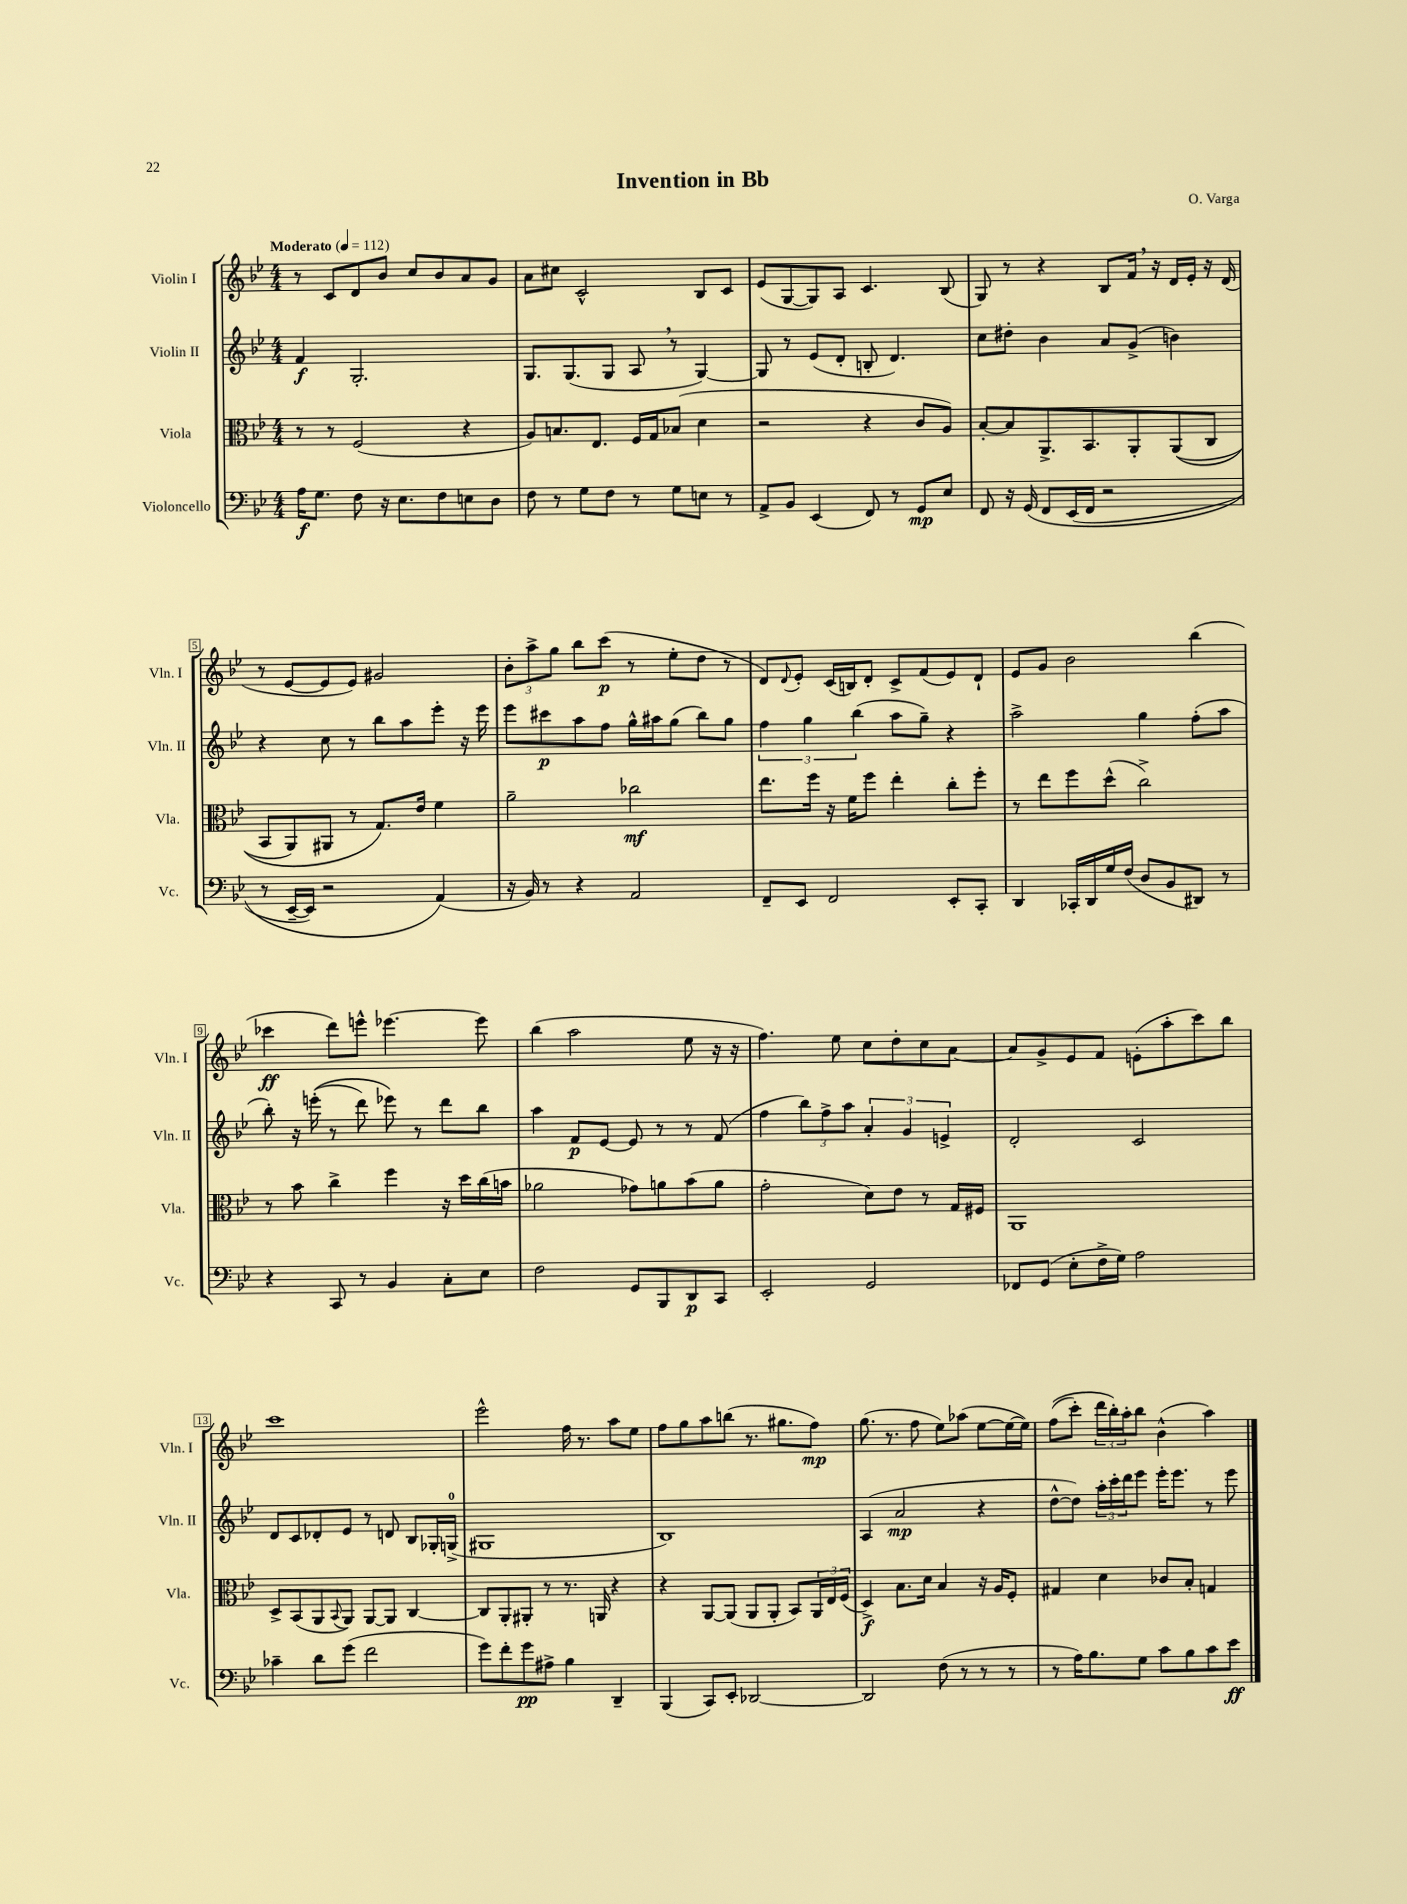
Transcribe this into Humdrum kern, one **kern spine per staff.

**kern	**dynam	**kern	**dynam	**kern	**dynam	**kern	**dynam
*part4	*part4	*part3	*part3	*part2	*part2	*part1	*part1
*staff4	*staff4	*staff3	*staff3	*staff2	*staff2	*staff1	*staff1
*I"Violoncello	*	*I"Viola	*	*I"Violin II	*	*I"Violin I	*
*I'Vc.	*	*I'Vla.	*	*I'Vln. II	*	*I'Vln. I	*
*clefF4	*	*clefC3	*	*clefG2	*	*clefG2	*
*k[b-e-]	*	*k[b-e-]	*	*k[b-e-]	*	*k[b-e-]	*
*M4/4	*	*M4/4	*	*M4/4	*	*M4/4	*
*MM112	*	*MM112	*	*MM112	*	*MM112	*
=1	=1	=1	=1	=1	=1	=1	=1
!	!	!	!	!	!	!LO:TX:a:B:t=Moderato	!
16A\KL	f	8r	.	4f/	f	8r	.
8.G\J	.	.	.	.	.	.	.
.	.	8r	.	.	.	8c/L	.
8F\	.	(2F/	.	2.G'/	.	8d/	.
16r	.	.	.	.	.	8b-/J	.
8.E-\L	.	.	.	.	.	.	.
.	.	.	.	.	.	8cc/L	.
8F\	.	.	.	.	.	8b-/	.
8En\	.	4r	.	.	.	8a/	.
8D\J	.	.	.	.	.	8g/J	.
=2	=2	=2	=2	=2	=2	=2	=2
8F\	.	8A/L)	.	8.G/L	.	8a\L	.
8r	.	8.Bn/	.	.	.	8cc#X\J	.
.	.	.	.	(8.G/	.	.	.
8G\L	.	.	.	.	.	2c^^/	.
.	.	8.E-/J	.	.	.	.	.
8F\J	.	.	.	8G/J	.	.	.
8r	.	16F/LL	.	8A,/	.	.	.
.	.	16G/J	.	.	.	.	.
8G\L	.	(8B-X/J	.	8r	.	.	.
8En\J	.	4d\	.	[4G/)	.	8B-/L	.
8r	.	.	.	.	.	8c/J	.
=3	=3	=3	=3	=3	=3	=3	=3
8AA^/L	.	2r	.	8G/]	.	(8e-/L	.
8BB-/J	.	.	.	8r	.	[8G/	.
(4EE-/	.	.	.	(8e-/L	.	8G/])	.
.	.	.	.	8d'/J	.	8A/J	.
8FF/)	.	4r	.	8Bn'/	.	4.c/	.
8r	.	.	.	4.d/)	.	.	.
8GG/L	mp	8c/L	.	.	.	.	.
8E-/J	.	8A/J)	.	.	.	(8B-/	.
=4	=4	=4	=4	=4	=4	=4	=4
8FF/	.	[8B-'/L	.	8cc\L	.	8G/)	.
16r	.	8B-/]	.	8dd#X'\J	.	8r	.
(16GG/	.	.	.	.	.	.	.
8FF/L	.	8.AA^/	.	4b-\	.	4r	.
(16EE-/L	.	.	.	.	.	.	.
16FF/JJ	.	8.BB-/	.	.	.	.	.
2r	.	.	.	8a/L	.	8B-/L	.
.	.	8AA'/	.	(8g^/J	.	16f,/Jk	.
.	.	.	.	.	.	16r	.
.	.	((8AA/	.	4bn\)	.	16d/LL	.
.	.	.	.	.	.	16e-'/JJ	.
.	.	8C/J	.	.	.	16r	.
.	.	.	.	.	.	(16d/	.
!!LO:LB:g=z
=5	=5	=5	=5	=5	=5	=5	=5
8r	.	8BB-/L	.	4r	.	8r	.
[16EE-~/LL	.	8AA/)	.	.	.	[8e-/L	.
16EE-/JJ])	.	.	.	.	.	.	.
2r	.	8AA#X/J	.	8cc\	.	8e-/]	.
.	.	8r	.	8r	.	8e-/J)	.
.	.	8.G/L)	.	8bb-\L	.	2g#X/	.
.	.	.	.	8aa\	.	.	.
.	.	16e-/Jk	.	.	.	.	.
(4AA/)	.	4f\	.	8eee-'\J	.	.	.
.	.	.	.	16r	.	.	.
.	.	.	.	16eee-\	.	.	.
=6	=6	=6	=6	=6	=6	=6	=6
16r	.	2a~\	.	8eee-\L	.	12b-'\L	.
16BB-/)	.	.	.	.	.	.	.
.	.	.	.	.	.	12aa^\	.
8r	.	.	.	8ccc#X\	p	.	.
.	.	.	.	.	.	12gg\J	.
4r	.	.	.	8aa\	.	8bb-\L	.
.	.	.	.	8ff\J	.	(8ccc\J	p
2AA/	.	2cc-X\	mf	16gg^^\LL	.	8r	.
.	.	.	.	16aa#X\J	.	.	.
.	.	.	.	(8gg\J	.	8ee-'\L	.
.	.	.	.	8bb-\L)	.	8dd\J	.
.	.	.	.	8gg\J	.	8r	.
=7	=7	=7	=7	=7	=7	=7	=7
8FF~/L	.	8.ee-\L	.	6ff\	.	8d/L)	.
.	.	.	.	.	.	8qqd/	.
8EE-/J	.	.	.	.	.	8e-'/J	.
.	.	.	.	6gg\	.	.	.
.	.	16ff\Jk	.	.	.	.	.
2FF/	.	16r	.	.	.	(16c/LL	.
.	.	16f\KL	.	.	.	16Bn/J)	.
.	.	.	.	(6bb-\	.	.	.
.	.	8ff\J	.	.	.	8d'/J	.
.	.	4ee-'\	.	8aa\L	.	8c^/L	.
.	.	.	.	8gg~\J)	.	(8f/	.
8EE-'/L	.	8cc'\L	.	4r	.	8e-/)	.
8CC'/J	.	8ff'\J	.	.	.	8d`/J	.
=8	=8	=8	=8	=8	=8	=8	=8
4DD/	.	8r	.	2aa^\	.	8e-/L	.
.	.	8ee-\L	.	.	.	8g/J	.
16CC-X'/LL	.	8ff\	.	.	.	2b-\	.
16DD/	.	.	.	.	.	.	.
16G/	.	(8dd^^\J	.	.	.	.	.
(16F/JJ	.	.	.	.	.	.	.
8D/L	.	2cc^\)	.	4gg\	.	.	.
8BB-/	.	.	.	.	.	.	.
8DD#X/J)	.	.	.	(8ff'\L	.	(4bb-\	.
8r	.	.	.	8aa\J	.	.	.
!!LO:LB:g=z
=9	=9	=9	=9	=9	=9	=9	=9
4r	.	8r	.	8bb-'\)	.	4ccc-X\	ff
.	.	8b-\	.	16r	.	.	.
.	.	.	.	((16eeen'\	.	.	.
8CC/	.	4cc^\	.	8r	.	8ddd\L)	.
8r	.	.	.	8ddd\)	.	8eeen^^\J	.
4BB-/	.	4ff\	.	8eee-X\)	.	[4.eee-X\	.
.	.	.	.	8r	.	.	.
8C'\L	.	16r	.	8ddd\L	.	.	.
.	.	16dd\LL	.	.	.	.	.
8E-\J	.	(16cc\	.	8bb-\J	.	8eee-\]	.
.	.	16bn\JJ	.	.	.	.	.
=10	=10	=10	=10	=10	=10	=10	=10
2F\	.	2a-X\	.	4aa\	.	(4bb-\	.
.	.	.	.	8f/L	p	2aa\	.
.	.	.	.	[8e-/J	.	.	.
8GG/L	.	8g-X\L)	.	8e-/]	.	.	.
8BBB-/	.	8an\	.	8r	.	.	.
8DD/	p	(8b-\	.	8r	.	8ee-\	.
8CC/J	.	8a\J	.	(8f/	.	16r	.
.	.	.	.	.	.	16r	.
=11	=11	=11	=11	=11	=11	=11	=11
2EE-'/	.	2g'\	.	4ff\	.	4.ff\)	.
.	.	.	.	12bb-\L)	.	.	.
.	.	.	.	12ff^\	.	.	.
.	.	.	.	.	.	8ee-\	.
.	.	.	.	12aa\J	.	.	.
2GG/	.	8d\L)	.	6a'/	.	8cc\L	.
.	.	8e-\J	.	.	.	8dd'\	.
.	.	.	.	6g/	.	.	.
.	.	8r	.	.	.	8cc\	.
.	.	.	.	6en^/	.	.	.
.	.	16G/LL	.	.	.	[8a\J	.
.	.	16F#X/JJ	.	.	.	.	.
=12	=12	=12	=12	=12	=12	=12	=12
8FF-X/L	.	1AA	.	2d'/	.	8a/L]	.
(8GG/J	.	.	.	.	.	8g^/	.
8E-'\L	.	.	.	.	.	8e-/	.
16F^\L	.	.	.	.	.	8f/J	.
16G\JJ)	.	.	.	.	.	.	.
2A\	.	.	.	2c/	.	(8en'\L	.
.	.	.	.	.	.	8aa'\	.
.	.	.	.	.	.	8ccc\)	.
.	.	.	.	.	.	8bb-\J	.
!!LO:LB:g=z
=13	=13	=13	=13	=13	=13	=13	=13
4c-X~\	.	8D^/L	.	8d/L	.	1ccc	.
.	.	(8BB-/	.	8c/	.	.	.
8d\L	.	8AA/	.	8d-X'/	.	.	.
.	.	8qqBB-/	.	.	.	.	.
(8g\J	.	8AA/J)	.	8e-/J	.	.	.
2f\	.	[8AA/L	.	8r	.	.	.
.	.	8AA/J]	.	8dn/	.	.	.
.	.	[4C/	.	8B-/L	.	.	.
.	.	.	.	16G-X'/L	.	.	.
.	.	.	.	(16Gn^/JJ	.	.	.
=14	=14	=14	=14	=14	=14	=14	=14
8g\L)	.	8C/L]	.	1G#X	.	2eee-^^\	.
8f'\	.	8AA'/	.	.	.	.	.
8g\	pp	8AA#X'/J	.	.	.	.	.
8A#X^\J	.	8r	.	.	.	.	.
4B-\	.	8.r	.	.	.	16ff\	.
.	.	.	.	.	.	8.r	.
.	.	16AAn/	.	.	.	.	.
4DD~/	.	4r	.	.	.	8aa\L	.
.	.	.	.	.	.	8ee-\J	.
=15	=15	=15	=15	=15	=15	=15	=15
(4BBB-/	.	4r	.	1B-)	.	8ff\L	.
.	.	.	.	.	.	8gg\	.
8CC/L)	.	[8AA/L	.	.	.	8aa\	.
8EE-'/J	.	(8AA/J]	.	.	.	(8bbn\J	.
[2DD-X/	.	8AA/L	.	.	.	8.r	.
.	.	8AA'/J	.	.	.	.	.
.	.	.	.	.	.	8.gg#X\L	.
.	.	8BB-/L)	.	.	.	.	.
.	.	24AA/L	.	.	.	8ff\J)	mp
.	.	24E-/	.	.	.	.	.
.	.	(24F/JJ	.	.	.	.	.
=16	=16	=16	=16	=16	=16	=16	=16
2DD-/]	.	4D^/)	f	(4A/	.	(8.gg\	.
.	.	.	.	.	.	8.r	.
.	.	8.B-\L	.	2a/	mp	.	.
.	.	.	.	.	.	8ff\	.
.	.	16d\Jk	.	.	.	.	.
(8F\	.	4B-/	.	.	.	8ee-\L)	.
8r	.	.	.	.	.	(8aa-X\J	.
8r	.	16r	.	4r	.	[8ee-\L	.
.	.	16A/KL	.	.	.	.	.
8r	.	8F'/J	.	.	.	16ee-\L_	.
.	.	.	.	.	.	16ee-\JJ])	.
=17	=17	=17	=17	=17	=17	=17	=17
8r	.	4G#X/	.	[8dd^^\L	.	((8ff\L	.
16A\KL)	.	.	.	8dd\J])	.	8ccc'\J)	.
8.B-\	.	.	.	.	.	.	.
.	.	4d\	.	24aa'\LL	.	24ddd\LL	.
.	.	.	.	24ccc'\	.	24bb-'\)	.
.	.	.	.	24ddd\J	.	24aa'\J	.
8G\J	.	.	.	8eee-\J	.	8bb-\J	.
8c\L	.	8c-X/L	.	16eee-'\KL	.	(4b-^^\	.
.	.	.	.	8.eee-\J	.	.	.
8B-\	.	8B-'/J	.	.	.	.	.
8c\	.	4Gn/	.	8r	.	4aa\)	.
8e-\J	ff	.	.	8eee-\	.	.	.
==	==	==	==	==	==	==	==
*-	*-	*-	*-	*-	*-	*-	*-
